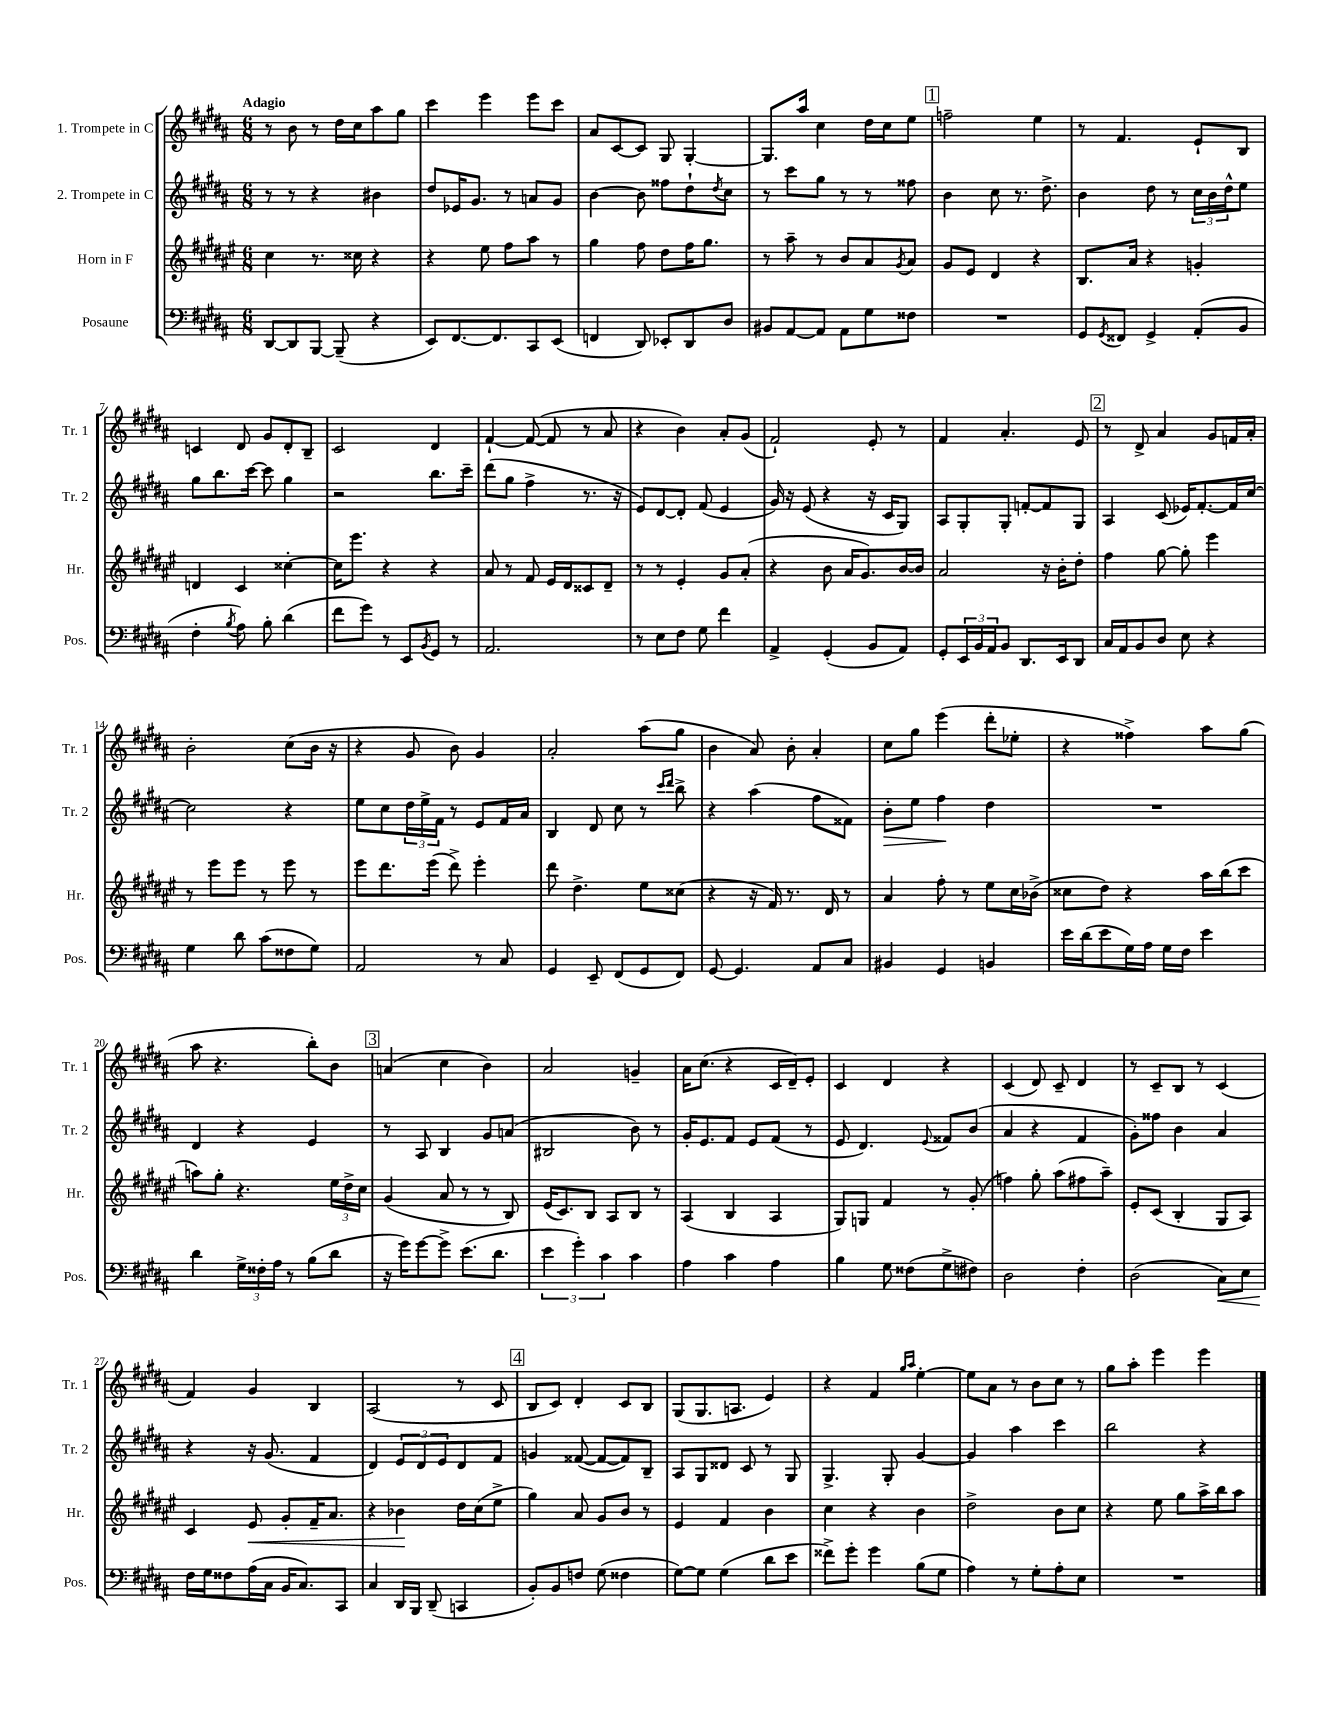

**kern	**kern	**kern	**kern
*staff4	*staff3	*staff2	*staff1
*clefF4	*clefG2	*clefG2	*clefG2
*k[f#c#g#d#a#]	*k[f#c#g#d#a#e#]	*k[f#c#g#d#a#]	*k[f#c#g#d#a#]
*M6/8	*M6/8	*M6/8	*M6/8
[8DD#	4cc#	8r	8r
8DD#]	.	8r	8b
[8BBB	8.r	4r	8r
(8BBB~]	.	.	16dd#
.	16cc##	.	16cc#
4r	4r	4b#	8aa#
.	.	.	8gg#
=	=	=	=
8EE)	4r	8dd#	4ccc#
[8.FF#	.	16e-	.
.	.	8.g#	.
.	8ee#	.	4eee
8.FF#]	.	.	.
.	8ff#	8r	.
8CC#	8aa#	8a	8eee
(8EE	8r	8g#	8ccc#
=	=	=	=
4FF	4gg#	[4b	8a#
.	.	.	[8c#
8DD#)	8ff#	8b]	8c#]
8EE-'	8dd#	8ff##	8G#
8DD#	16ff#	8dd#`	[4G#'
.	8.gg#	.	.
.	.	8qdd#	.
8D#	.	8cc#	.
=	=	=	=
8BB#	8r	8r	8.G#]
[8AA#	8aa#~	8ccc#	.
.	.	.	16aa#
8AA#]	8r	8gg#	4cc#
8AA#	8b	8r	.
8G#	8a#	8r	16dd#
.	.	.	16cc#
.	8qg#	.	.
8F##	8a#	8ff##	8ee
=	=	=	=
2.r	8g#	4b	2ff~
.	8e#	.	.
.	4d#	8cc#	.
.	.	8.r	.
.	4r	.	4ee
.	.	8.dd#^	.
=	=	=	=
8GG#	8.B	4b	8r
8qGG#	.	.	.
8FF##	.	.	4.f#
.	16a#	.	.
4GG#^	4r	8dd#	.
.	.	8r	.
(8AA#'	4g'	24cc#	8e`
.	.	24b	.
.	.	24dd#^^	.
8BB	.	8ee	8B
=	=	=	=
4F#'	4d	8gg#	4c
.	.	8.bb	.
8qB	.	.	.
8A#)	4c#	.	8d#
.	.	[16ccc#	.
8B'	.	8ccc#]	8g#
(4d#	[4cc##'	4gg#	8d#'
.	.	.	8B~
=	=	=	=
8f#	16cc##]	2r	2c#
.	8.eee#	.	.
8g#)	.	.	.
8r	4r	.	.
8EE	.	.	.
8qBB	.	.	.
8GG#	4r	8.bb	4d#
8r	.	.	.
.	.	16ccc#~	.
=	=	=	=
2.AA#	8a#	(8ddd#	[4f#`
.	8r	8gg#	.
.	8f#	4ff#^	(8f#_
.	16e#	.	8f#]
.	16d#	.	.
.	8c##	8.r	8r
.	8d#~	.	8a#
.	.	16r	.
=	=	=	=
8r	8r	8e)	4r
8E	8r	[8d#	.
8F#	4e#'	8d#']	4b)
8G#	.	(8f#	.
4f#	8g#	4e	8a#'
.	(8a#'	.	(8g#
=	=	=	=
4AA#^	4r	16g#)	2f#`)
.	.	16r	.
.	.	(8e	.
(4GG#'	8b	4r	.
.	16a#	.	.
.	8.g#)	.	.
8BB	.	16r	8e'
.	.	16c#	.
8AA#)	[16b	8G#)	8r
.	16b]	.	.
=	=	=	=
8GG#'	2a#	8A#	4f#
24EE	.	8G#'	.
24BB	.	.	.
24AA#	.	.	.
8BB	.	8G#'	4.a#'
8.DD#	.	[8f'	.
.	16r	8f]	.
16EE	16b'	.	.
8DD#	8dd#'	8G#	8e
=	=	=	=
16C#	4ff#	4A#	8r
16AA#	.	.	.
8BB	.	.	8d#^
8D#	[8gg#	(8c#	4a#
8E	8gg#']	16e-)	.
.	.	[8.f#'	.
4r	4eee#	.	8g#
.	.	16f#]	16f
.	.	[16cc#	16a#'
=	=	=	=
4G#	8r	2cc#]	2b'
.	8eee#	.	.
8d#	8eee#	.	.
(8c#	8r	.	.
8F##	8eee#	4r	(8cc#
8G#)	8r	.	16b
.	.	.	16r
=	=	=	=
2AA#	8eee#	8ee	4r
.	8.ddd#	8cc#	.
.	.	24dd#	8g#
.	.	24ee^	.
.	(16eee#	.	.
.	.	24f#	.
.	8ddd#^)	8r	8b)
8r	4eee#'	8e	4g#
8C#	.	16f#	.
.	.	16a#	.
=	=	=	=
4GG#	8ddd#	4B	2a#'
.	4.dd#^	.	.
8EE~	.	8d#	.
(8FF#	.	8cc#	.
8GG#	8ee#	8r	(8aa#
.	.	16qqccc#	.
.	.	16qqddd#	.
8FF#)	(8cc##	8bb^	8gg#
=	=	=	=
[8GG#	4r	4r	4b
4.GG#]	.	.	.
.	16r	(4aa#	8a#)
.	16f#)	.	.
.	8.r	.	8b'
8AA#	.	8ff#	4a#'
.	16d#	.	.
8C#	8r	8f##)	.
=	=	=	=
4BB#	4a#	8b'	8cc#
.	.	8ee	8gg#
4GG#	8ff#'	4ff#	(4eee
.	8r	.	.
4BB	8ee#	4dd#	8ddd#'
.	16cc#	.	8ee-'
.	(16b-^	.	.
=	=	=	=
16e	8cc##	2.r	4r
(16d#	.	.	.
8e	8dd#)	.	.
16G#)	4r	.	4ff##^)
16A#	.	.	.
16G#	.	.	.
16F#	.	.	.
4e	16aa#	.	8aa#
.	(16bb	.	.
.	8ccc#	.	(8gg#
=	=	=	=
4d#	8aa)	4d#	8aa#
.	8gg#'	.	4.r
24G#^	4.r	4r	.
24F##'	.	.	.
24A#	.	.	.
8r	.	.	.
(8B	.	4e	8bb')
8d#	24ee#	.	8b
.	24dd#^	.	.
.	24cc#	.	.
=	=	=	=
16r	(4g#	8r	(4a
16g#)	.	.	.
[8g#	.	8A#	.
8g#^]	8a#	4B	4cc#
(8.e	8r	.	.
.	8r	8g#	4b)
8.d#	.	.	.
.	8B)	(8a	.
=	=	=	=
6e	(16e#	2B#	2a#
.	8.c#)	.	.
6g#')	.	.	.
.	8B	.	.
6c#	.	.	.
.	8A#	.	.
4c#	8B	8b)	4g~
.	8r	8r	.
=	=	=	=
4A#	(4A#	16g#'	16a#
.	.	8.e	(8.cc#
4c#	4B	8f#	4r
.	.	8e	.
4A#	4A#	(8f#	16c#
.	.	.	16d#~)
.	.	8r	8e'
=	=	=	=
4B	8G#)	8e	4c#
.	8G	4.d#)	.
8G#	4f#	.	4d#
(8F##	.	.	.
.	.	8qqe	.
8G#^	8r	8f##	4r
8F#)	(8g#'	(8b	.
=	=	=	=
2D#	4ff)	4a#	(4c#
.	8gg#'	4r	8d#)
.	(8aa#	.	8c#~
4F#'	8ff#	4f#	4d#
.	8aa#~)	.	.
=	=	=	=
(2D#	8e#'	8g#')	8r
.	(8c#	8ff##	8c#~
.	4B'	4b	8B
.	.	.	8r
8C#)	8G#	4a#	(4c#
8E	8A#)	.	.
=	=	=	=
16F#	4c#	4r	4f#)
16G#	.	.	.
8F##	.	.	.
(16A#	8e#	16r	4g#
16C#	.	(8.g#	.
16BB	8g#'	.	.
8.C#)	.	.	.
.	16f#~	4f#	4B
.	8.a#	.	.
8CC#	.	.	.
=	=	=	=
4C#	4r	4d#)	(2A#
16DD#	4b-	12e	.
16BBB	.	.	.
.	.	12d#	.
(8DD#~	.	.	.
.	.	12e	.
4CC	16dd#	8d#	8r
.	(16cc#	.	.
.	8ee#^	8f#	8c#
=	=	=	=
8BB')	4gg#)	4g	8B
8BB	.	.	8c#)
8F	8a#	([8f##	4d#'
(8G#	8g#	8f##_	.
4F##	8b	8f##])	8c#
.	8r	8B~	8B
=	=	=	=
[8G#)	4e#	8A#	(8G#
8G#]	.	8G#	8.G#
(4G#	4f#	8d##	.
.	.	.	8.A
.	.	8c#	.
8d#	4b	8r	4e)
8e	.	8G#	.
=	=	=	=
8f##^)	4cc#	4.G#^	4r
8g#'	.	.	.
4g#	4r	.	4f#
.	.	8G#'	.
.	.	.	16qqgg#
.	.	.	16qqaa#
(8B	4b	[4g#	[4ee'
8G#	.	.	.
=	=	=	=
4A#)	2dd#^	4g#]	8ee]
.	.	.	8a#
8r	.	4aa#	8r
8G#'	.	.	8b
8A#'	8b	4ccc#	8cc#
8E	8cc#	.	8r
=	=	=	=
2.r	4r	2bb	8gg#
.	.	.	8aa#'
.	8ee#	.	4eee
.	8gg#	.	.
.	16aa#^	4r	4eee
.	16bb	.	.
.	8aa#	.	.
==	==	==	==
*-	*-	*-	*-
